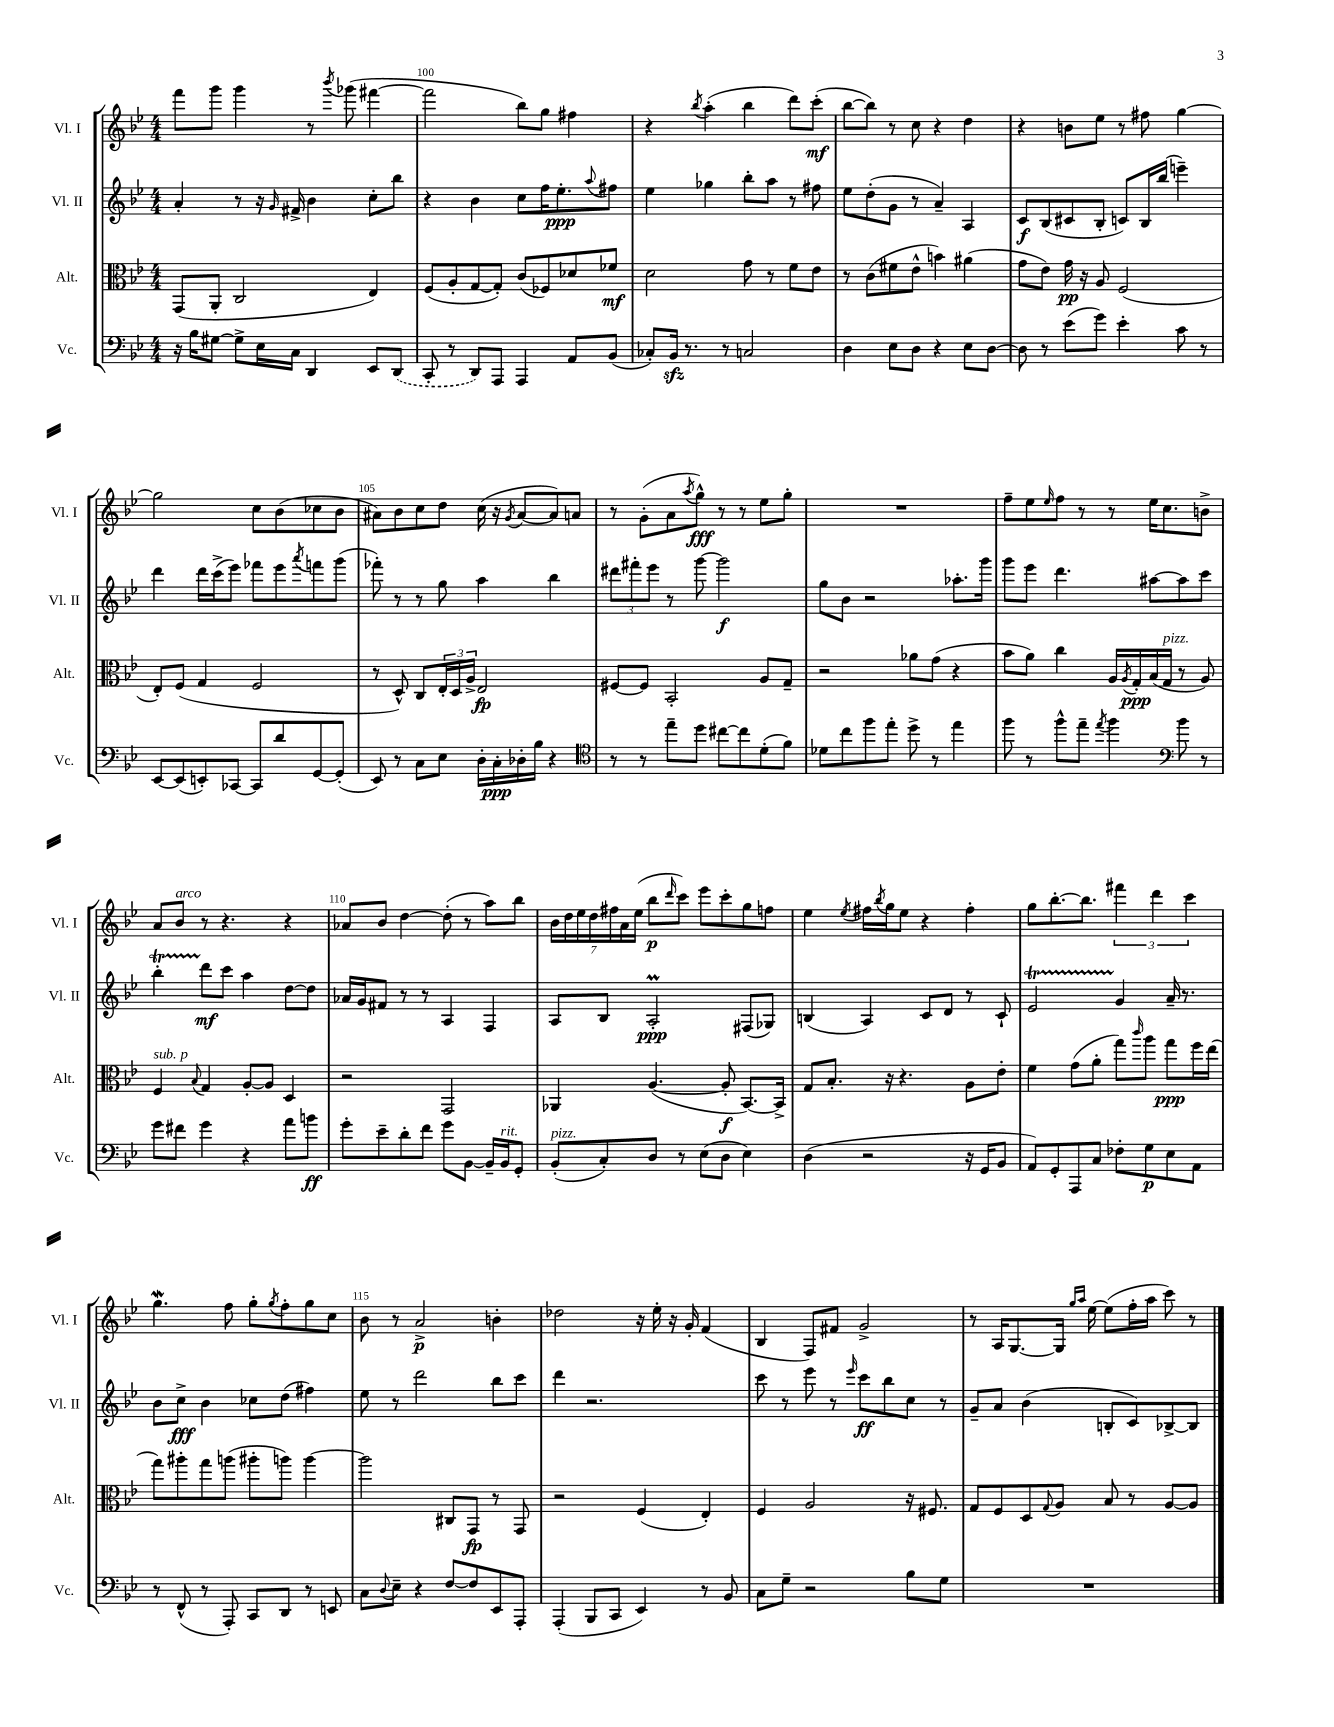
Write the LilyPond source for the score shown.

<<
\new StaffGroup <<
\new Staff = "s0" \with { instrumentName = "Vl. I" shortInstrumentName = "Vl. I" } {
    \clef treble \key bes \major \numericTimeSignature \time 4/4
    f'''8 g'''8 g'''4 r8 \acciaccatura { bes'''8 } ges'''8( fis'''4~ |
    fis'''2 bes''8) g''8 fis''4 |
    r4 \acciaccatura { bes''8 } a''4-.( bes''4 d'''8) c'''8-.\mf( |
    bes''8~ bes''8) r8 c''8 r4 d''4 |
    r4 b'8 ees''8 r8 fis''8 g''4~ |
    g''2 c''8 bes'8( ces''8 bes'8 |
    ais'8) bes'8 c''8 d''8 c''16( r16 \acciaccatura { g'8 } ais'8~ ais'8) a'8 |
    r8 g'8-.( a'8 \acciaccatura { a''8 } g''8-^\fff) r8 r8 ees''8 g''8-. |
    R1 |
    f''8-- ees''8 \grace { ees''16 } f''8 r8 r8 ees''16 c''8. b'8-> |
    a'8 bes'8^\markup { \italic "arco" } r8 r4. r4 |
    aes'8 bes'8 d''4~ d''8-.( r8 a''8) bes''8 |
    \tuplet 7/4 { bes'16 d''16 ees''16 d''16 fis''16 a'16 ees''16( } bes''8\p \grace { d'''16 } c'''8) ees'''8 c'''8-. g''8 f''8 |
    ees''4 \acciaccatura { ees''8 } fis''16 \acciaccatura { bes''8 } g''16 ees''8 r4 fis''4-. |
    g''8 bes''8.~-. bes''8. \tuplet 3/2 { fis'''4 d'''4 c'''4 } |
    g''4.\mordent f''8 g''8-. \acciaccatura { g''8 } f''8-. g''8 c''8 |
    bes'8 r8 a'2->\p b'4-. |
    des''2 r16 ees''16-. r16 g'16-. f'4( |
    bes4 f8) fis'8 g'2-> |
    r8 a16 g8.~ g16 \grace { g''16 a''16 } ees''16~ ees''8( f''16-. a''16 c'''8) r8 \bar "|." |
}
\new Staff = "s1" \with { instrumentName = "Vl. II" shortInstrumentName = "Vl. II" } {
    \clef treble \key bes \major \numericTimeSignature \time 4/4
    a'4-. r8 r16 \grace { g'16 } fis'16-> bes'4 c''8-. bes''8 |
    r4 bes'4 c''8 f''16 ees''8.-.\ppp \appoggiatura { a''8 } fis''8 |
    ees''4 ges''4 bes''8-. a''8 r8 fis''8 |
    ees''8 d''8-.( g'8 r8 a'4--) a4 |
    c'8\f bes8( cis'8 bes8-. c'8) bes16 bes''16( e'''4--) |
    d'''4 d'''16 c'''16->( ees'''8) fes'''8 ees'''8 \acciaccatura { a'''8 } f'''8 g'''8( |
    fes'''8-.) r8 r8 g''8 a''4 bes''4 |
    \tuplet 3/2 { dis'''8 fis'''8-. ees'''8 } r8 g'''8~ g'''2\f |
    g''8 bes'8 r2 aes''8.-. g'''16 |
    g'''8 ees'''8 d'''4. ais''8~ ais''8 c'''8 |
    bes''4-.\startTrillSpan d'''8\stopTrillSpan\mf c'''8 a''4 d''8~ d''8 |
    aes'16 g'16 fis'8 r8 r8 a4 f4 |
    a8 bes8 a2-.\prall\ppp fis8( ges8) |
    b4( a4) c'8 d'8 r8 c'8-! |
    ees'2\startTrillSpan g'4\stopTrillSpan a'16-- r8. |
    bes'8 c''8->\fff bes'4 ces''8 d''8( fis''4) |
    ees''8 r8 d'''2 bes''8 c'''8 |
    d'''4 r2. |
    c'''8 r8 ees'''8 r8 \grace { ees'''16 } c'''8\ff bes''8 c''8 r8 |
    g'8-- a'8 bes'4( b8-. c'8) bes8~-> bes8 \bar "|." |
}
\new Staff = "s2" \with { instrumentName = "Alt." shortInstrumentName = "Alt." } {
    \clef alto \key bes \major \numericTimeSignature \time 4/4
    g,8( a,8-. c2 ees4) |
    f8( a8-. g8~ g8-.) c'8( fes8) des'8 fes'8\mf |
    d'2 g'8 r8 f'8 ees'8 |
    r8 c'8( fis'8 ees'8-^ b'4) ais'4( |
    g'8 ees'8) g'16\pp r16 a8 f2( |
    ees8-.) f8( g4 f2 |
    r8 d8-^) c8 \tuplet 3/2 { ees16-. d16 a16-> } ees2\fp |
    fis8~ fis8 bes,2-. a8 g8-- |
    r2 aes'8 g'8( r4 |
    bes'8 a'8) c''4 a16 \acciaccatura { a8 } g16-.\ppp bes16( g16^\markup { \italic "pizz." } r8 a8) |
    f4^\markup { \italic "sub. p" } \appoggiatura { bes8 } g4 a8~-. a8 d4 |
    r2 g,2 |
    aes,4 a4.~( a8-.\f bes,8.~) bes,16-> |
    g8 bes8.-. r16 r4. a8 ees'8-. |
    f'4 g'8( a'8-. g''8) \grace { c'''16 } a''8 g''8\ppp f''16 ees''16( |
    g''8) ais''8-. g''8 a''8( ais''8-. a''8) a''4~ |
    a''2 cis8 g,8\fp r8 g,8 |
    r2 f4( ees4-.) |
    f4 a2 r16 fis8. |
    g8 f8 d8 \appoggiatura { g8 } a8 bes8 r8 a8~ a8 \bar "|." |
}
\new Staff = "s3" \with { instrumentName = "Vc." shortInstrumentName = "Vc." } {
    \clef bass \key bes \major \numericTimeSignature \time 4/4
    r16 bes16 gis8~ gis8-> ees16 c16 d,4 ees,8 \once \slurDashed d,8( |
    c,8-. r8 d,8) a,,8 a,,4 a,8 bes,8( |
    ces8-.) bes,16\sfz r8. r8 c2 |
    d4 ees8 d8 r4 ees8 d8~ |
    d8 r8 ees'8( g'8) ees'4-. c'8 r8 |
    ees,8~ ees,8( e,8-.) ces,8~ ces,8 d'8 g,8~ g,8-.( |
    ees,8) r8 c8 ees8 d16-. c16-.\ppp des16-. bes16 r4 |
    \clef tenor r8 r8 ees''8-- d''8 cis''8~ cis''8 d'8-.( f'8) |
    des'8 c''8 f''8 ees''8-. d''8-> r8 ees''4 |
    f''8 r8 f''8-^ ees''8-- \acciaccatura { ees''8 } f''4 \clef bass bes'8 r8 |
    g'8 fis'8 g'4 r4 a'8 b'8\ff |
    g'8-. ees'8-- d'8-. f'8 g'8 bes,8~ bes,16-- bes,16^\markup { \italic "rit." } g,8-. |
    bes,8-.^\markup { \italic "pizz." }( c8-.) d8 r8 ees8( d8 ees4) |
    d4( r2 r16 g,16 bes,8 |
    a,8) g,8-. a,,8 c8 fes8-. g8\p ees8 a,8 |
    r8 f,8-^( r8 a,,8-.) c,8 d,8 r8 e,8 |
    c8 \appoggiatura { d8 } ees8-- r4 f8~ f8 ees,8 a,,8-. |
    a,,4-.( bes,,8 c,8 ees,4) r8 bes,8 |
    c8 g8-- r2 bes8 g8 |
    R1 \bar "|." |
}
>>
>>
\layout { \context { \Score currentBarNumber = #99 \override BarNumber.break-visibility = ##(#f #t #t) barNumberVisibility = #(every-nth-bar-number-visible 5) } }
